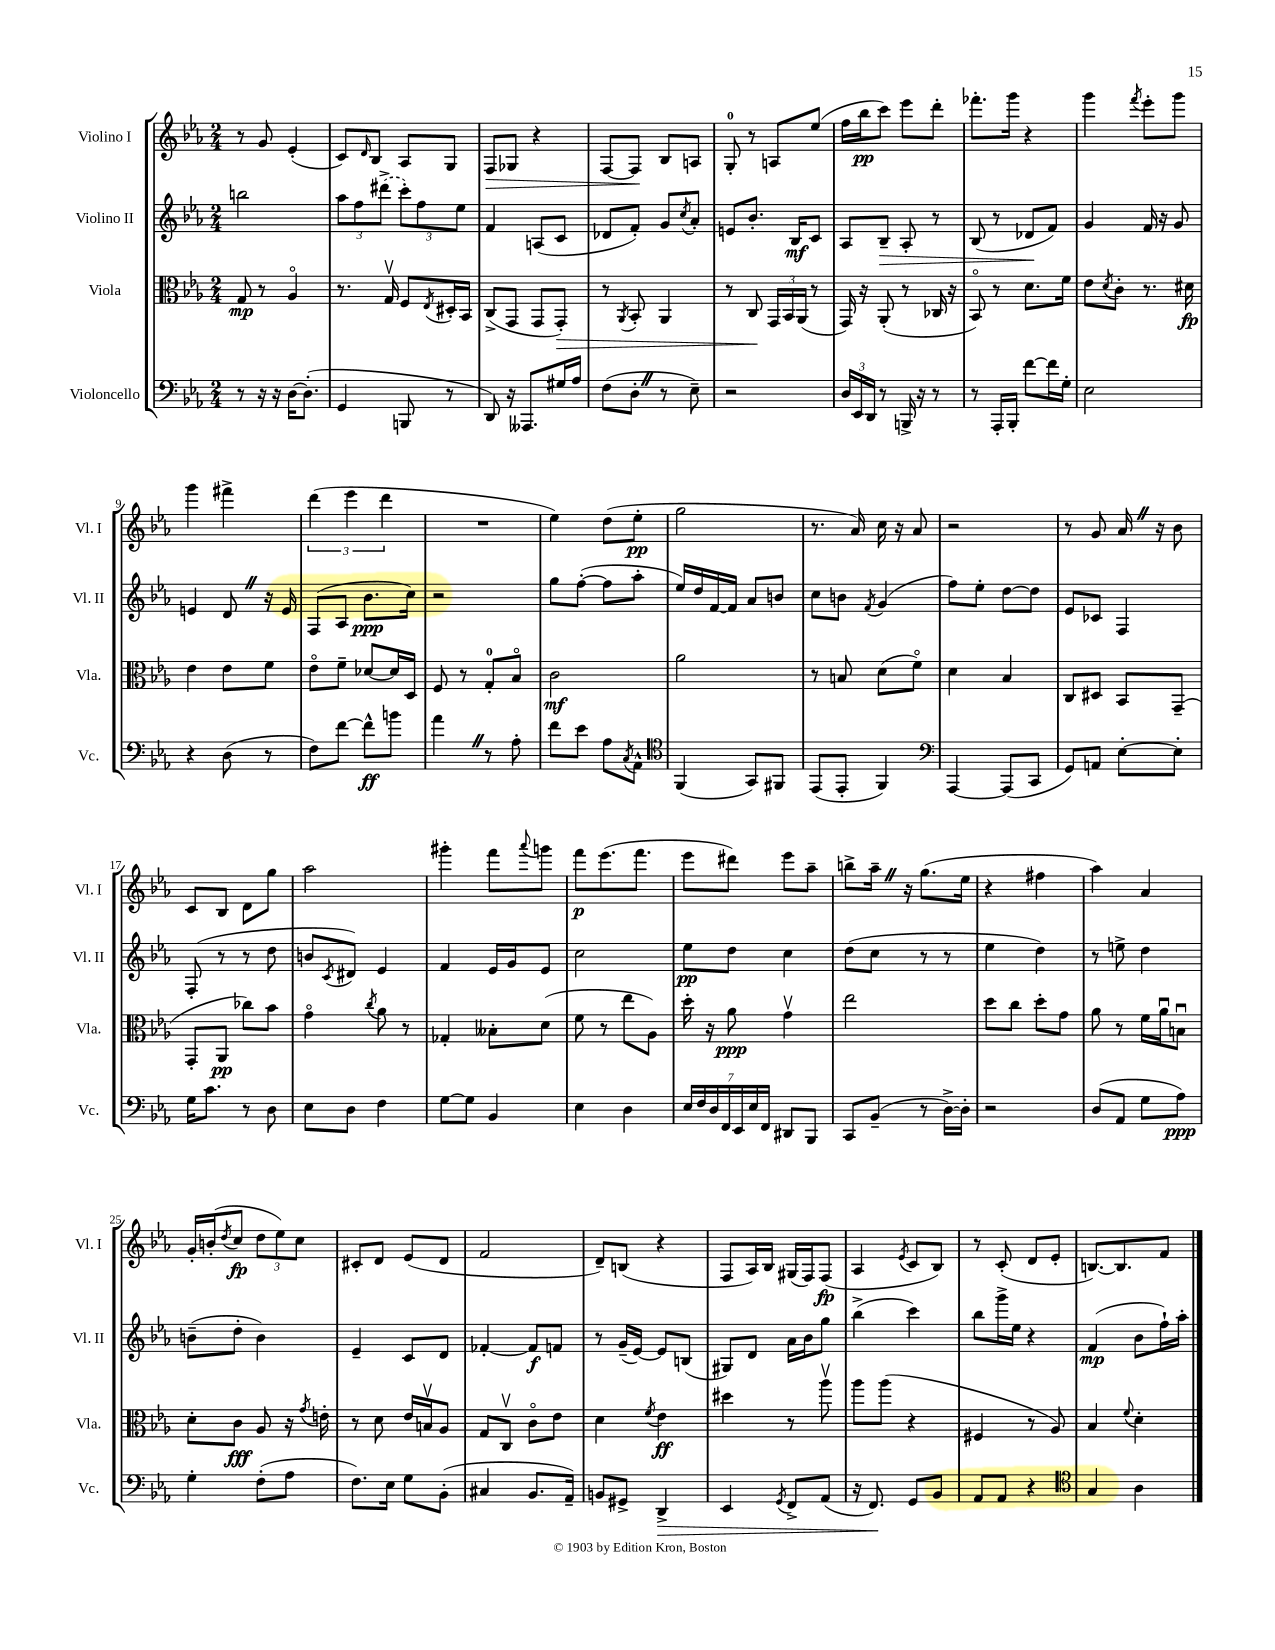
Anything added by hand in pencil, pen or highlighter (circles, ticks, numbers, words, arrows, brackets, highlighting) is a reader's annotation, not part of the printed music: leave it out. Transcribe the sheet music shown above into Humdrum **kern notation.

**kern	**kern	**kern	**kern
*staff4	*staff3	*staff2	*staff1
*clefF4	*clefC3	*clefG2	*clefG2
*k[b-e-a-]	*k[b-e-a-]	*k[b-e-a-]	*k[b-e-a-]
*M2/4	*M2/4	*M2/4	*M2/4
8r	8G	2bb	8r
16r	8r	.	8g
16r	.	.	.
[16D	4A-o	.	(4e-'
(8.D']	.	.	.
=	=	=	=
4GG	8.r	12aa-	8c)
.	.	12ff	.
.	.	.	16qqd
.	.	.	8B-
.	.	(12ddd#^	.
.	16Gv	.	.
8BBB	8F	12ccc')	8A-
.	.	12ff	.
.	8qE-	.	.
8r	16D#'	.	8G
.	.	12ee-	.
.	16BB-	.	.
=	=	=	=
8DD)	(8C^	4f	8F
16r	8GG	.	8G-
8.AAA--	.	.	.
.	8GG	(8A	4r
16G#	8GG')	8c	.
16A-	.	.	.
=	=	=	=
(8F	8r	8d-	[8F
.	8qAA-	.	.
8D'	8BB-'	8f')	8F]
8r	4AA-	8g	8B-
.	.	8qcc	.
8E-~)	.	8a-'	8A
=	=	=	=
2r	8r	8e	8G'
.	8C	8.b-'	8r
.	24GG	.	8A
.	24BB-	.	.
.	.	16B-	.
.	(24AA-	.	.
.	8r	8c	(8ee-
=	=	=	=
24D	16GG)	8A-	16ff
24EE-	.	.	.
.	16r	.	16bb-
24DD	.	.	.
8r	(8AA-'	8B-~	8ccc)
16BBB^	8r	8A-'	8eee-
16r	.	.	.
8r	16C-	8r	8ddd'
.	16r	.	.
=	=	=	=
8r	8BB-o)	(8B-	8.fff-'
16AAA-'	8r	8r	.
16BBB-'	.	.	16ggg
[8f	8.d	8d-	4r
16f]	.	8f)	.
16G'	16f	.	.
=	=	=	=
2E-	8e-	4g	4ggg
.	8qd	.	.
.	8c'	.	.
.	.	.	8qfff
.	8.r	16f	8eee-'
.	.	16r	.
.	.	8g	8ggg
.	16d#	.	.
=	=	=	=
4r	4e-	4e	4ggg
(8D	8e-	8d	4fff#^
8r	8f	16r	.
.	.	16e	.
=	=	=	=
8F)	8e-o	(8F	(6ddd
[8f	8f~	8A-	.
.	.	.	6eee-
8f^^]	[8d-	8.b-	.
.	.	.	6ddd
8b	16d-]	.	.
.	16D	16cc)	.
=	=	=	=
4a-	8F	2r	2r
.	8r	.	.
8r	8G'	.	.
8A-'	8B-o	.	.
=	=	=	=
8f	2c	8gg	4ee-)
8e-	.	([8ff'	.
8A-	.	8ff]	(8dd
8qC	.	.	.
8AA-^^	.	8aa-'	8ee-'
=	=	=	=
*clefC4	*	*	*
(4FF	2a-	16ee-)	2gg
.	.	16dd	.
.	.	[16f	.
.	.	16f]	.
8GG)	.	8a-	.
8FF#	.	8b	.
=	=	=	=
(8EE-	8r	8cc	8.r
8EE-'	8B	8b	.
.	.	.	16a-)
.	.	8qf	.
4FF)	(8d	(4g	16cc
.	.	.	16r
.	8fo)	.	8a-
=	=	=	=
*clefF4	*	*	*
[4AAA-	4d	8ff)	2r
.	.	8ee-'	.
(8AAA-]	4B-	[8dd	.
8CC	.	8dd]	.
=	=	=	=
8GG)	8C	8e-	8r
8AA	8D#	8c-	8g
[8E-'	8BB-	4F	16a-
.	.	.	16r
8E-']	(8GG~	.	8b-
=	=	=	=
16G	8GG'	(8F'	8c
8.c	.	.	.
.	8AA-	8r	8B-
8r	8cc-)	8r	8d
8D	8b-	8dd	8gg
=	=	=	=
8E-	4go	8b	2aa-
.	.	8qc	.
8D	.	8d#)	.
.	8qcc	.	.
4F	8a-	4e-	.
.	8r	.	.
=	=	=	=
[8G	4G-'	4f	4ggg#'
8G]	.	.	.
4BB-	8B--'	16e-	8fff
.	.	16g	.
.	.	.	8qqaaa-
.	(8d	8e-	8ggg
=	=	=	=
4E-	8f	2cc	8fff
.	8r	.	(8.eee-
4D	8ee-	.	.
.	.	.	8.fff
.	8A-)	.	.
=	=	=	=
28E-	16dd'	8ee-	8eee-
28F	.	.	.
.	16r	.	.
28D	.	.	.
28FF	.	.	.
.	8a-	8dd	8ddd#)
28EE-	.	.	.
28E-	.	.	.
28FF	.	.	.
8DD#	4gv	4cc	8eee-
8BBB-	.	.	8aa-~
=	=	=	=
8CC	2ee-	(8dd	8bb^
(8BB-~	.	8cc	16aa-~
.	.	.	16r
8r	.	8r	(8.gg
[16D^)	.	8r	.
16D']	.	.	16ee-
=	=	=	=
2r	8dd	4ee-	4r
.	8cc	.	.
.	8dd'	4dd)	4ff#
.	8g	.	.
=	=	=	=
(8D	8a-	8r	4aa-)
8AA-	8r	8ee^	.
8G	16f	4dd	4a-
.	16a-u	.	.
8A-)	8Bu	.	.
=	=	=	=
4G'	8d'	(8b~	16g'
.	.	.	(16b'
.	.	.	8qdd
.	8c	8dd'	8cc
(8F'	8A-	4b)	12dd
.	.	.	12ee-)
8A-	16r	.	.
.	.	.	12cc
.	8qg	.	.
.	16e'	.	.
=	=	=	=
8.F)	8r	4e-~	8c#'
.	8d	.	8d
16E-	.	.	.
8G	16e-	8c	(8e-
.	16Bv	.	.
(8BB-'	8A-	8d	8d
=	=	=	=
4C#	8G	[4f-'	2f
.	8Cv	.	.
8.BB-	8co	8f-]	.
.	8e-	8f	.
16AA-~)	.	.	.
=	=	=	=
8BB	4d	8r	8d~)
8GG#^	.	(16g~	(8B
.	.	[16e-)	.
.	8qf	.	.
4DD^	4e-	8e-]	4r
.	.	(8B	.
=	=	=	=
4EE-	4dd#	8G#)	8F
.	.	8d	16A-)
.	.	.	16B-
8qGG	.	.	.
8FF^	8r	16a-	(16G#
.	.	16b-	16F)
(8AA-	8aa-v	8gg	(8F
=	=	=	=
16r	8aa-	(4bb-^	4A-
8.FF)	.	.	.
.	(8aa-	.	.
.	.	.	8qe-
8GG	4r	4ccc)	8c
8BB-	.	.	8B-)
=	=	=	=
8AA-	4F#	8bb-	8r
8AA-	.	16ggg^	(8c'
.	.	16ee-	.
4r	8r	4r	8d
.	8A-)	.	8e-'
=	=	=	=
*clefC4	*	*	*
4G	4B-	(4f	[8.B)
.	.	.	8.B]
.	8qqf	.	.
4A-	4d'	8b-	.
.	.	16ff`)	8f
.	.	16aa-'	.
==	==	==	==
*-	*-	*-	*-
